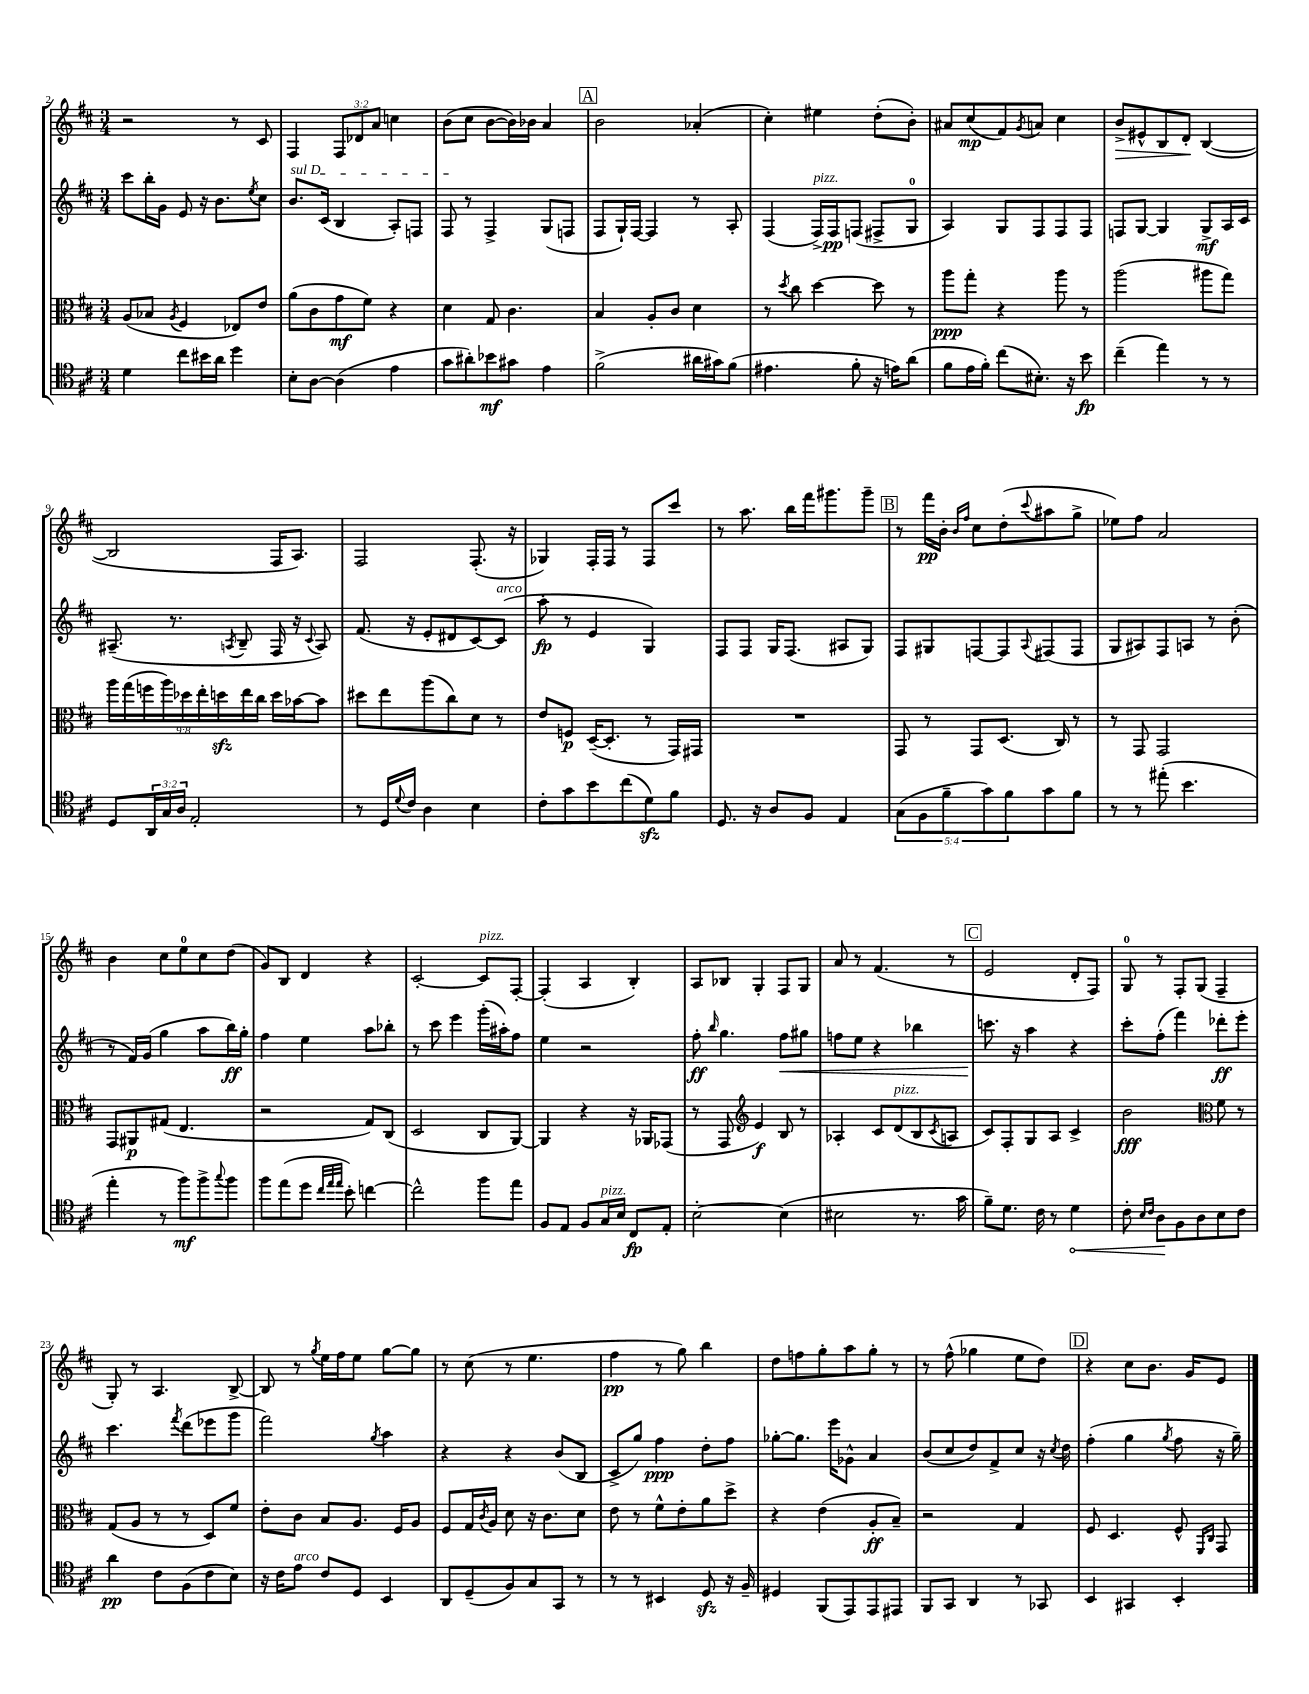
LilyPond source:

<<
\new StaffGroup <<
\new Staff = "s0" {
    \clef treble \key d \major \numericTimeSignature \time 3/4 \override Staff.TupletNumber.text = #tuplet-number::calc-fraction-text
    r2 r8 cis'8 |
    fis4 \tuplet 3/2 { fis8 des'8 a'8 } c''4 |
    b'8( cis''8 b'8~ b'16) bes'16 a'4 |
    \mark \markup { \box "A" } b'2 aes'4-.( |
    cis''4-.) eis''4 d''8-.( b'8-.) |
    ais'8 cis''8\mp( fis'8) \acciaccatura { g'8 } a'8 cis''4 |
    b'8->\> eis'8-^ b8 d'8-.\! b4~( |
    b2 fis16 a8.) |
    fis2 fis8.-.( r16 |
    ges4) fis16-. fis16 r8 fis8 cis'''8 |
    r8 a''8. b''16 fis'''16 gis'''8. gis'''8-- |
    \mark \markup { \box "B" } r8 fis'''16\pp b'16-. \grace { b'16 fis''16 } cis''8 d''8-.( \appoggiatura { cis'''8 } ais''8 g''8-> |
    ees''8) fis''8 a'2 |
    b'4 cis''8 e''8-0 cis''8 d''8( |
    g'8) b8 d'4 r4 |
    cis'2~-. cis'8^\markup { \italic "pizz." } fis8~-. |
    fis4-.( a4 b4-.) |
    a8 bes8 g4-. fis8 g8 |
    a'8 r8 fis'4.( r8 |
    \mark \markup { \box "C" } e'2 d'8-. fis8) |
    g8-0 r8 fis8-. g8( fis4-- |
    g8-.) r8 a4. b8~-> |
    b8 r8 \acciaccatura { g''8 } e''16 fis''16 e''8 g''8~ g''8 |
    r8 cis''8( r8 e''4. |
    fis''4\pp r8 g''8) b''4 |
    d''8 f''8 g''8-. a''8 g''8-. r8 |
    r8 fis''8-^( ges''4 e''8 d''8) |
    \mark \markup { \box "D" } r4 cis''8 b'8. g'16 e'8 \bar "|." |
}
\new Staff = "s1" {
    \clef treble \key d \major \numericTimeSignature \time 3/4
    cis'''8 b''16-. g'16 e'8 r16 b'8. \acciaccatura { e''8 } cis''8 |
    \once \override TextSpanner.bound-details.left.text = \markup { \italic "sul D" } b'8.\startTextSpan cis'16( b4 a8-.) f8 |
    fis8\stopTextSpan r8 fis4-> g8( f8 |
    \mark \markup { \box "A" } fis8 g16-!) fis16~ fis4 r8 a8-. |
    fis4( fis16->^\markup { \italic "pizz." }) fis16\pp f8( fis8-> g8-0 |
    a4) g8 fis8 fis8 fis8 |
    f8 g8~ g4 g8->\mf a16 cis'16 |
    ais8.--( r8. \acciaccatura { a8 } b8-- fis16 r16 \appoggiatura { cis'8 } a8) |
    fis'8.( r16 e'8-. dis'8 cis'8~) cis'8^\markup { \italic "arco" }( |
    a''8-.\fp r8 e'4 g4) |
    fis8 fis8 g16 fis8.( ais8 g8) |
    \mark \markup { \box "B" } fis8 gis8 f8~ f8 \appoggiatura { a8 } fis8( fis8 |
    g8 ais8) fis8 a8 r8 b'8-.( |
    r8 fis'16) g'16( g''4 a''8 b''16\ff) g''16-. |
    fis''4 e''4 a''8 bes''8-. |
    r8 cis'''8 e'''4 g'''16-.( ais''16-.) fis''8 |
    e''4 r2 |
    fis''8-.\ff \grace { b''16 } g''4. fis''8\< gis''8 |
    f''8 e''8 r4 bes''4 |
    \mark \markup { \box "C" } c'''8.\! r16 a''4 r4 |
    cis'''8-. fis''8-.( fis'''4) des'''8-.\ff e'''8-. |
    cis'''4. \acciaccatura { fis'''8 } d'''8( ees'''8 g'''8 |
    fis'''2) \acciaccatura { g''8 } a''4 |
    r4 r4 b'8( b8 |
    cis'8-> g''8) fis''4\ppp d''8-. fis''8 |
    ges''8~-. ges''8. e'''16 ges'8-^ a'4 |
    b'8( cis''8 d''8) fis'8-> cis''8 r16 \acciaccatura { cis''8 } d''16 |
    \mark \markup { \box "D" } fis''4-.( g''4 \acciaccatura { g''8 } fis''8 r16 g''16--) \bar "|." |
}
\new Staff = "s2" {
    \clef alto \key d \major \numericTimeSignature \time 3/4 \override Staff.TupletNumber.text = #tuplet-number::calc-fraction-text
    a8( bes8 \acciaccatura { a8 } fis4 ees8) e'8 |
    a'8( cis'8 g'8\mf fis'8) r4 |
    d'4 g8 cis'4. |
    \mark \markup { \box "A" } b4 a8-. cis'8 d'4 |
    r8 \acciaccatura { d''8 } cis''8 d''4~ d''8 r8 |
    a''8\ppp g''8-. r4 a''8 r8 |
    a''2( ais''8 g''8) |
    \tuplet 9/8 { a''16 g''16( f''16 a''16) des''16 e''16-. d''16\sfz e''16 cis''16 } d''16 bes'16~ bes'8 |
    dis''8 e''8 a''8( cis''8) d'8 r8 |
    e'8 f8\p d16~--( d8.-. r8 g,16) gis,16 |
    R2. |
    \mark \markup { \box "B" } g,8 r8 g,8 d8.( cis16) r8 |
    r8 g,8 g,2 |
    g,8 ais,8\p gis8( e4. |
    r2 g8) cis8( |
    d2 cis8 a,8~) |
    a,4 r4 r16 aes,16 ges,8( |
    r8 g,8 \clef treble e'4\f) b8 r8 |
    aes4-. cis'8 d'8^\markup { \italic "pizz." }( b8 \acciaccatura { cis'8 } a8 |
    \mark \markup { \box "C" } cis'8) fis8-. g8 a8 cis'4-> |
    b'2\fff \clef alto fis'8 r8 |
    g8( a8 r8 r8 d8) fis'8 |
    e'8-. cis'8 b8 a8. fis16 a8 |
    fis8 g16 \acciaccatura { cis'8 } a16 d'8 r16 cis'8. d'8 |
    e'8 r8 fis'8-^ e'8-. a'8 d''8-> |
    r4 e'4( a8-.\ff b8--) |
    r2 g4 |
    \mark \markup { \box "D" } fis8 d4. fis8-^ \grace { fis,16 cis16 } g,8 \bar "|." |
}
\new Staff = "s3" {
    \clef tenor \key d \major \numericTimeSignature \time 3/4 \override Staff.TupletNumber.text = #tuplet-number::calc-fraction-text
    d'4 cis''8 bis'16 a'16 d''4 |
    b8-. a8~ a4( e'4 |
    g'8 ais'8-.) bes'8\mf gis'8 e'4 |
    \mark \markup { \box "A" } fis'2->( ais'16 gis'16) fis'8( |
    eis'4. fis'8-. r16 e'16) a'8( |
    fis'8 e'16 fis'16-.) cis''8( bis8.-.) r16 b'8\fp |
    cis''4--( e''4) r8 r8 |
    d8 \tuplet 3/2 { a,16 g16 a16 } e2-. |
    r8 d16 \appoggiatura { d'8 } cis'16 a4 b4 |
    cis'8-. g'8 b'8 cis''8( d'8\sfz) fis'8 |
    d8. r16 a8 fis8 e4 |
    \mark \markup { \box "B" } \tuplet 5/4 { g8( fis8 fis'8-- g'8) fis'8 } g'8 fis'8 |
    r8 r8 eis''8-.( b'4. |
    e''4-. r8 fis''8\mf) fis''8-> \appoggiatura { g''8 } fis''8 |
    fis''8 e''8( d''8 \grace { cis''32 e''32 e''32 } b'8-.) c''4~ |
    c''2-^ fis''8 e''8 |
    fis8 e8 fis8 g16^\markup { \italic "pizz." } b16 cis8\fp e8-. |
    b2~-. b4( |
    bis2 r8. g'16 |
    \mark \markup { \box "C" } fis'8--) d'8. cis'16 r8 \once \override Hairpin.circled-tip = ##t d'4\< |
    cis'8-. \grace { b16 cis'16 } a8\! fis8 a8 b8 cis'8 |
    a'4\pp cis'8 fis8( cis'8 b8) |
    r16 cis'16 e'8^\markup { \italic "arco" } cis'8 d8 b,4 |
    a,8 d8--( fis8) g8 g,8 r8 |
    r8 r8 bis,4 d8\sfz r16 fis16-- |
    dis4 fis,8( e,8) e,8 eis,8 |
    fis,8 g,8 a,4 r8 ges,8 |
    \mark \markup { \box "D" } b,4 gis,4 b,4-. \bar "|." |
}
>>
>>
\layout { \context { \Score currentBarNumber = #2 } }
